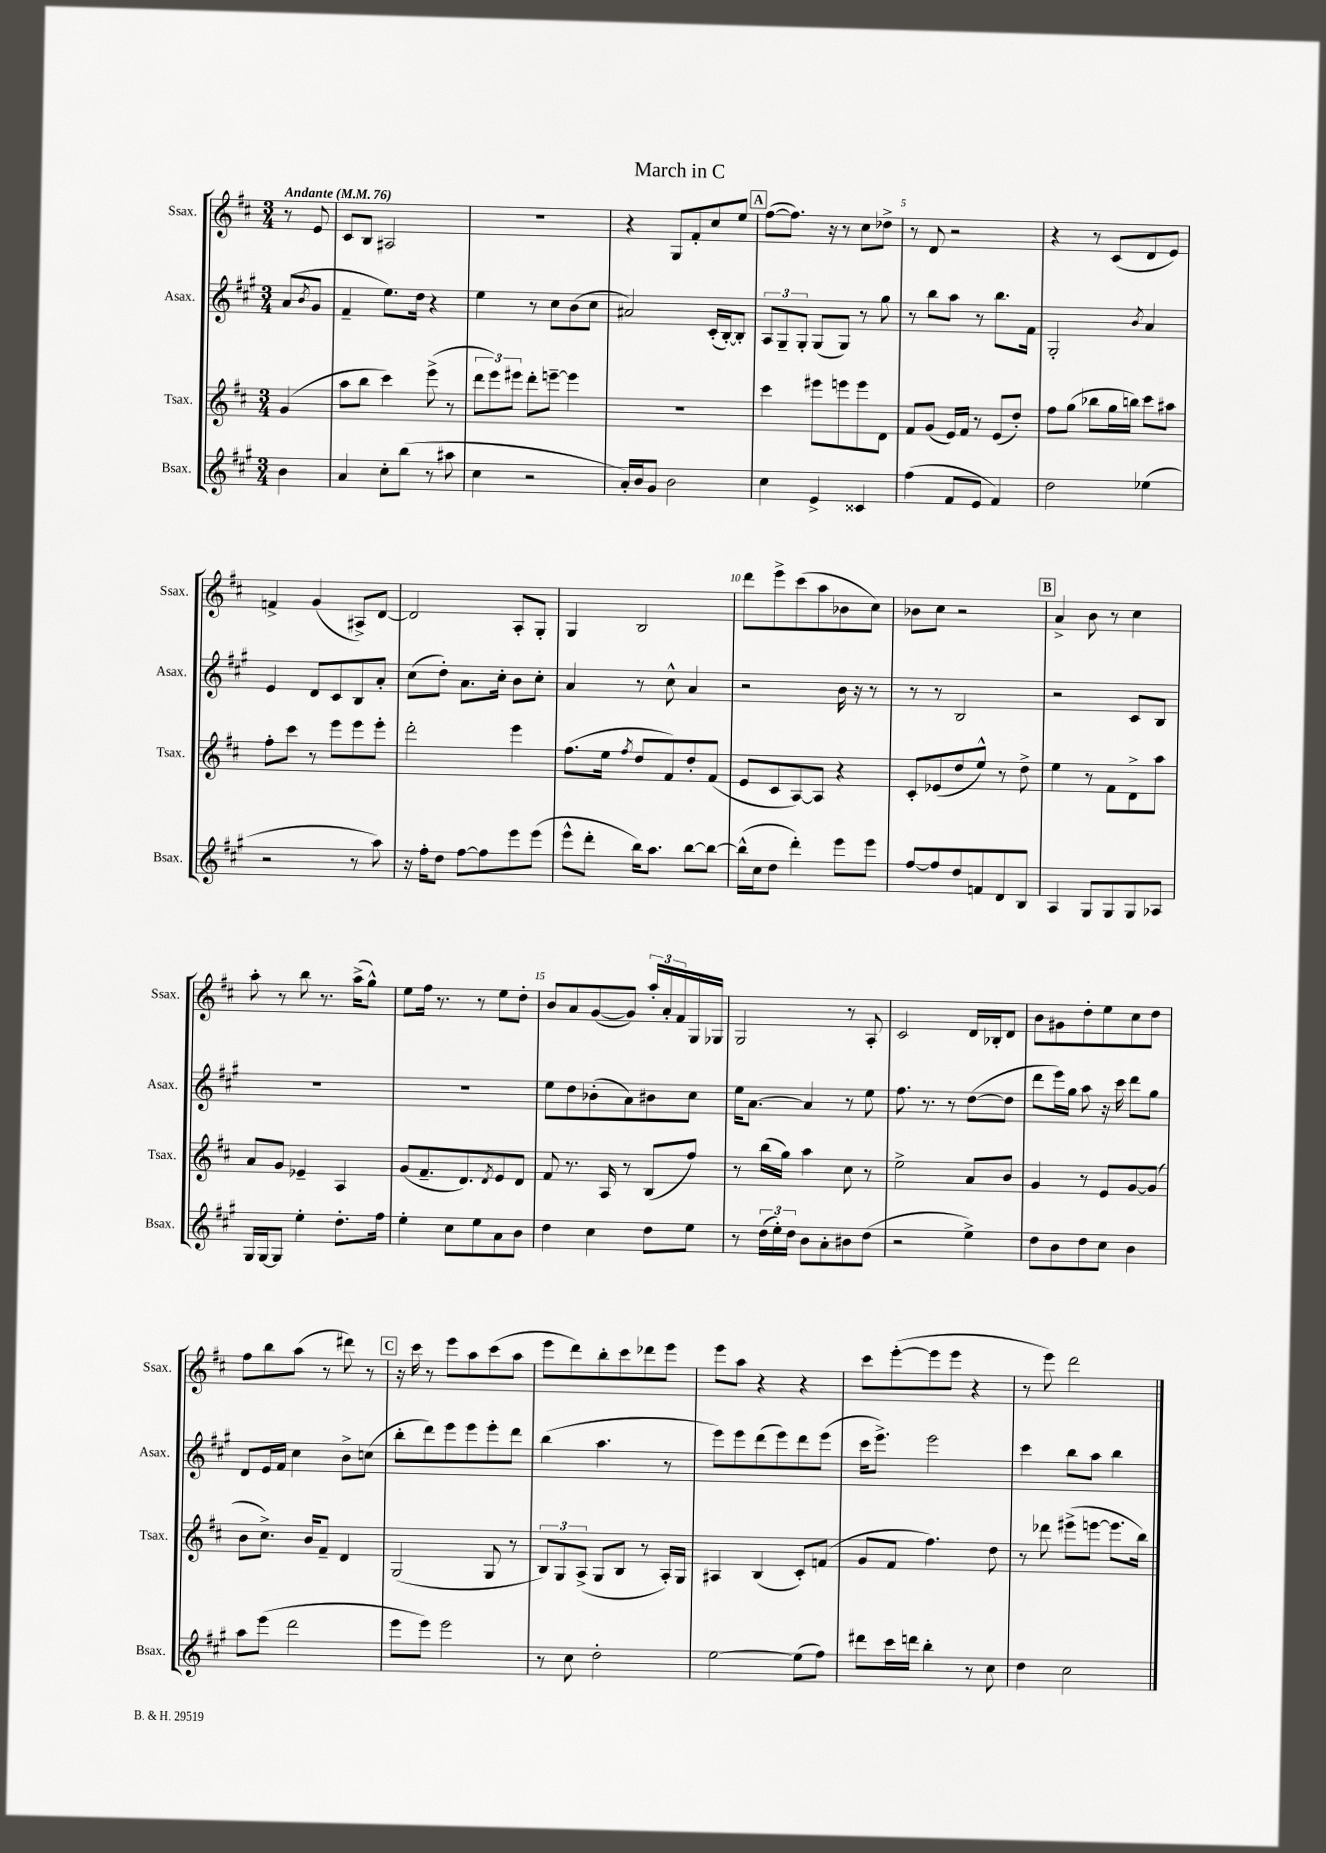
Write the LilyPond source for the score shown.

\header { title = "March in C" }
<<
\new StaffGroup <<
\new Staff = "s0" \with { instrumentName = "Ssax." shortInstrumentName = "Ssax." } {
    \clef treble \key d \major \numericTimeSignature \time 3/4 \partial 4 \tempo "Andante" 4 = 76
    r8 e'8 |
    cis'8 b8 ais2 |
    R2. |
    r4 g8 fis'8-. cis''8 e''8 |
    \mark \markup { \box "A" } fis''8~( fis''8.) r16 r8 cis''8 des''8-> |
    r8 d'8 r2 |
    r4 r8 cis'8( d'8 e'8) |
    f'4-> g'4( ais8->) d'8~ |
    d'2 a8-. g8-. |
    g4 b2 |
    d'''8 e'''8-> cis'''8( a''8 bes'8 cis''8) |
    bes'8 cis''8 r2 |
    \mark \markup { \box "B" } a'4-> b'8 r8 cis''4 |
    a''8-. r8 b''8 r8. a''16->( g''8-^) |
    e''8 fis''16 r8. r8 e''8 d''8-. |
    b'8 a'8 g'8~( g'8) \tuplet 3/2 { a''16-. a'16-. fis'16 } g16 ges16 |
    g2 r8 a8-. |
    cis'2 d'16 bes16-. d'8 |
    b'8 gis'8 d''8-. e''8 cis''8 d''8 |
    fis''8 b''8 a''8( r8 dis'''8) r8 |
    \mark \markup { \box "C" } r16 cis'''16 r8 e'''8 a''8 cis'''8( a''8 |
    e'''8 d'''8) b''8-. cis'''8 des'''8 e'''8 |
    e'''8 a''8 r4 r4 |
    cis'''8 e'''8~-.( e'''8 e'''8 r4 |
    r8 e'''8) d'''2 \bar "|." |
}
\new Staff = "s1" \with { instrumentName = "Asax." shortInstrumentName = "Asax." } {
    \clef treble \key a \major \numericTimeSignature \time 3/4 \partial 4
    a'8( \acciaccatura { b'8 } gis'8 |
    fis'4-- e''8.) d''16 r4 |
    e''4 r8 cis''8 b'8( cis''8 |
    ais'2) cis'16-.( b16~-.) b8-. |
    \mark \markup { \box "A" } \tuplet 3/2 { a8 gis8-- gis8-. } gis8( gis8) r8 gis''8 |
    r8 b''8 a''8 r8 b''8. fis'16 |
    gis2-. \acciaccatura { b'8 } a'4 |
    e'4 d'8 cis'8 b8 a'8-. |
    cis''8( d''8-.) a'8. cis''16-. b'8 cis''8-. |
    a'4 r8 cis''8-^ a'4 |
    r2 b'16 r16 r8 |
    r8 r8 b2 |
    \mark \markup { \box "B" } r2 cis'8 b8 |
    R2. |
    R2. |
    e''8 d''8 bes'8-.( a'8) bis'8 cis''8 |
    e''16 a'8.~ a'4 r8 e''8 |
    fis''8. r8. r8 d''8~( d''8 |
    d'''8 e'''16) gis''16 a''8 r16 cis'''16 d'''8 gis''8 |
    d'8 e'16 fis'16 cis''4 b'8-> c''8( |
    \mark \markup { \box "C" } b''8-. d'''8) e'''8 e'''8 e'''8-. d'''8 |
    b''4( a''4. r8 |
    e'''8) e'''8 d'''8( e'''8) d'''8 e'''8( |
    cis'''16 e'''8.->) e'''2 |
    cis'''4 b''8 a''8 b''4 \bar "|." |
}
\new Staff = "s2" \with { instrumentName = "Tsax." shortInstrumentName = "Tsax." } {
    \clef treble \key d \major \numericTimeSignature \time 3/4 \partial 4
    g'4( |
    a''8 b''8 cis'''4) e'''8->( r8 |
    \tuplet 3/2 { d'''8 e'''8) eis'''8 } d'''8-. e'''8~-- e'''4 |
    R2. |
    \mark \markup { \box "A" } cis'''4 eis'''8 e'''8 e'''8 d'8 |
    fis'8 g'8( e'16) fis'16 r8 e'8( d''8-.) |
    fis''8 g''8( bes''8 g''16 b''16) cis'''8 ais''8 |
    fis''8-. cis'''8 r8 e'''8 e'''8 e'''8-. |
    d'''2-. e'''4 |
    fis''8.( e''16 \acciaccatura { fis''8 } d''8 fis'8) d''8-. fis'8( |
    e'8 cis'8 a8~) a8 r4 |
    cis'8-. ees'8( d''8 e''8-^) r8 d''8-> |
    \mark \markup { \box "B" } e''4 r8 fis'8 d'8-> a''8 |
    a'8 g'8 ees'4-- a4 |
    g'8( fis'8.-- d'8.) \acciaccatura { d'8 } e'8 d'8 |
    fis'8 r8. a16 r8 b8( fis''8) |
    r8 b''16( g''16) a''4 cis''8 r8 |
    e''2-> a'8 b'8 |
    g'4 r8 e'8 g'8~ g'8( |
    b'8 cis''8.->) b'16 fis'8-- d'4 |
    \mark \markup { \box "C" } g2( g8 r8 |
    \tuplet 3/2 { b8) g8 a8->( } g8 b8 r8 a16-.) g16 |
    ais4 b4( cis'8-.) f'8( |
    g'8 fis'8 fis''4.) d''8 |
    r8 des'''8 eis'''8->( e'''8~ e'''8. b''16) \bar "|." |
}
\new Staff = "s3" \with { instrumentName = "Bsax." shortInstrumentName = "Bsax." } {
    \clef treble \key a \major \numericTimeSignature \time 3/4 \partial 4
    b'4 |
    a'4 cis''8-. b''8( r8 ais''8 |
    cis''4 r2 |
    a'16-.) b'16 gis'8 b'2 |
    \mark \markup { \box "A" } cis''4 e'4-> cisis'4 |
    fis''4( fis'8 e'8 fis'4) |
    d''2 ees''4( |
    r2 r8 a''8) |
    r16 fis''16-. d''8 fis''8~ fis''8 e'''8 e'''8( |
    e'''8-^ d'''8-. b''16) a''8. b''8~ b''8~ |
    b''16-^( cis''16 d''8 d'''4-.) e'''8 e'''8 |
    fis''8~ fis''8 d''8 f'8 d'8 b8 |
    \mark \markup { \box "B" } a4 gis8 gis8 gis8 aes8 |
    gis16 gis16~ gis8 e''4-. d''8.-. fis''16 |
    e''4-. cis''8 e''8 a'8 b'8 |
    d''4 cis''4 d''8 e''8 |
    r8 \tuplet 3/2 { d''16( e''16-.) d''16 } b'8 a'8-. bis'8 d''8( |
    r2 e''4->) |
    d''8 b'8 d''8 cis''8 b'4 |
    a''8 e'''8( d'''2 |
    \mark \markup { \box "C" } e'''8 e'''8) e'''2 |
    r8 cis''8 d''2-. |
    e''2~ e''8( fis''8) |
    dis'''8 cis'''16 d'''16 b''4-. r8 cis''8 |
    d''4 cis''2 \bar "|." |
}
>>
>>
\layout { \context { \Score \override BarNumber.break-visibility = ##(#f #t #t) barNumberVisibility = #(every-nth-bar-number-visible 5) } }
